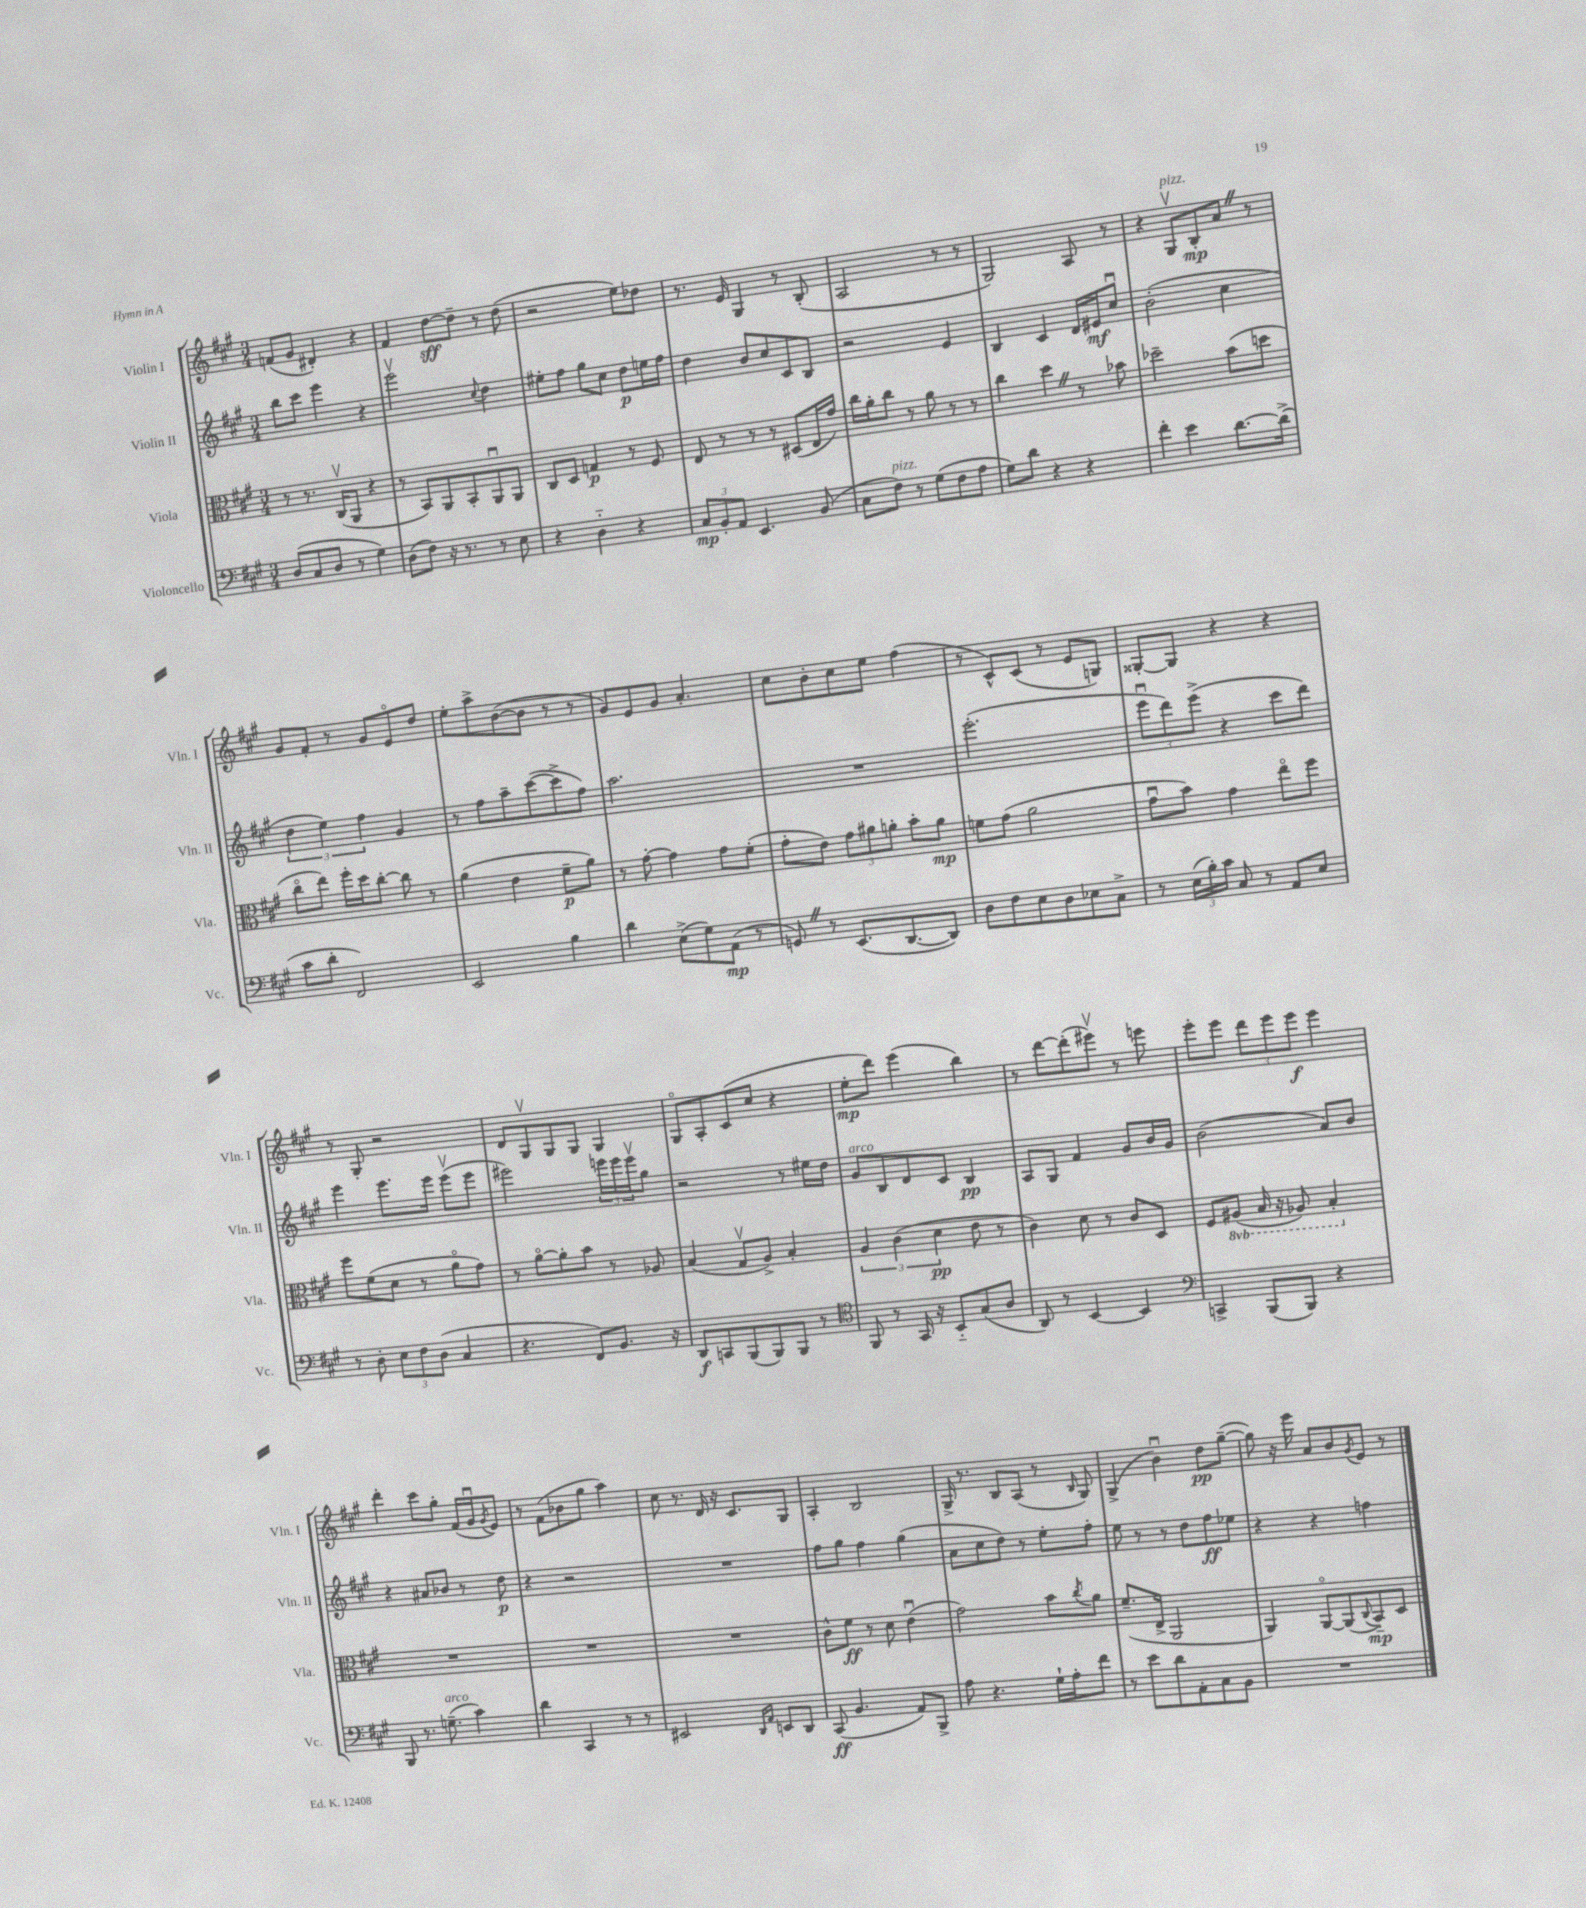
<<
\new StaffGroup <<
\new Staff = "s0" \with { instrumentName = "Violin I" shortInstrumentName = "Vln. I" } {
    \clef treble \key a \major \numericTimeSignature \time 3/4
    f'8( gis'8 dis'4-.) r4 |
    fis'4 d''8~\sff d''8-- r8 d''8( |
    r2 e''8) des''8 |
    r8. e'16 gis4 r8 b8-.( |
    a2 r8 r8 |
    gis2) a8 r8 |
    r4 gis8\upbow^\markup { \italic "pizz." } b8-.\mp a'8 \once \override BreathingSign.text = \markup { \musicglyph "scripts.caesura.straight" } \breathe r8 |
    gis'8 fis'8-. r8 gis'8 e'8\flageolet d''8 |
    e''8-. a''8-> b'8~( b'8 r8 r8 |
    gis'8) e'8 gis'8 a'4.-. |
    cis''8 b'8-. cis''8 e''8 fis''4( |
    r8 cis'8-^) cis'8( r8 e'8 g8) |
    gisis8~-. gisis8 r4 r4 |
    r8 gis8-. r2 |
    d'8 gis8\upbow gis8 gis8 gis4 |
    gis8\flageolet a8-. cis'8( cis''8 r4 |
    e''8-.\mp d'''8) e'''4( b''4) |
    r8 d'''8~ d'''8-.( eis'''8\upbow) r8 e'''8 |
    e'''8-. e'''8 \tuplet 3/2 { d'''8 e'''8 e'''8\f } e'''4 |
    d'''4-. cis'''8 gis''8-. fis'16( gis'16\downbow \acciaccatura { gis'8 } e'8) |
    r8 fis'8( bes'8 gis''8 a''4) |
    cis''8 r8. d'16 r16 cis'8. gis8 |
    a4-. b2 |
    gis16-> r8. b8 a8( r8 \grace { b16 } gis8) |
    gis4->( b'4\downbow) d''8\pp gis''8~--( |
    gis''8) r16 e'''16 a'8 b'8 \acciaccatura { gis'8 } e'8 r8 \bar "|." |
}
\new Staff = "s1" \with { instrumentName = "Violin II" shortInstrumentName = "Vln. II" } {
    \clef treble \key a \major \numericTimeSignature \time 3/4
    b''8 cis'''8 e'''4 r4 |
    e'''2\upbow \appoggiatura { cis''8 } d''4 |
    eis''8-. fis''8 gis''8 cis''8 d''8\p e''16 fis''16 |
    d''4 b'8 cis''8 cis'8 b8 |
    r2 e'4 |
    b4 cis'4 d'16 eis'16\mf cis''8\downbow |
    b'2-.( cis''4 |
    \tuplet 3/2 { d''4 e''4) fis''4 } gis'4 |
    r8 fis''8 a''8-- cis'''8~( cis'''8-> fis''8) |
    a''2. |
    R2. |
    e'''2.-.( |
    \tuplet 3/2 { e'''8\downbow d'''8) e'''8->( } r4 cis'''8 d'''8) |
    e'''4 e'''8. e'''16 e'''8\upbow( e'''8 |
    eis'''2) \tuplet 3/2 { e'''16 e'''16 e'''16\upbow } gis''8 |
    r2 r8 eis''16 d''16 |
    gis'8^\markup { \italic "arco" } b8 d'8 cis'8 b4\pp |
    a8 gis8 fis'4 gis'8 b'16 gis'16 |
    b'2( a'8) b'8 |
    r4 ais'8 bes'8 r8 d''8\p |
    r4 r2 |
    R2. |
    fis''8 gis''8 fis''4 gis''4( |
    a'8 cis''8 d''8) r8 e''8-. fis''8-. |
    e''8 r8 r8 d''8 fis''8\ff ees''8 |
    r4 r4 f''4 \bar "|." |
}
\new Staff = "s2" \with { instrumentName = "Viola" shortInstrumentName = "Vla." } {
    \clef alto \key a \major \numericTimeSignature \time 3/4 \set Staff.ottavationMarkups = #ottavation-simple-ordinals
    r8 r8. cis16\upbow( a,8 r4 |
    r8 b,8) a,8 b,8-. a,8\downbow a,8 |
    cis8 d8 g4\p r8 fis8 |
    e8 r8 r8 r8 dis8( e16 gis'16) |
    cis''16 a'16-. cis''8 r8 a'8 r8 r8 |
    cis''4 d''4 \once \override BreathingSign.text = \markup { \musicglyph "scripts.caesura.straight" } \breathe r8 bes'8 |
    des''2-- b'8( d''8 |
    cis''8\flageolet e''8) fis''16-. d''16 cis''8~-. cis''8 r8 |
    a'4( e'4 fis'8--\p a'8) |
    r8 gis'8~-. gis'4 gis'8 fis'8-.( |
    gis'8-. e'8) \tuplet 3/2 { gis'8 ais'8 a'8-. } b'8-. a'8\mp |
    f'8 gis'8( a'2 |
    gis'8\downbow b'8) gis'4 e''8\flageolet fis''8 |
    fis''8 fis'8( d'8 r8 a'8\flageolet gis'8) |
    r8 a'8~\flageolet a'8-. b'8 r8 aes8 |
    b4( gis8\upbow a8->) b4-. |
    \tuplet 3/2 { a4 cis'4( d'4\pp } e'8 r8 |
    cis'4) d'8 r8 cis'8 d8 |
    fis8 \ottava #-1 ais,8( b,16 r16 aes,8) b,4-. \ottava #0 |
    R2. |
    R2. |
    R2. |
    cis'8-^ fis'8\ff r8 d'8 e'4\downbow( |
    gis'2) b'8 \acciaccatura { cis''8 } a'8 |
    fis'8.--( e16-> a,2 |
    a,4) a,8~\flageolet a,8( \appoggiatura { cis8 } b,8-_\mp) d8 \bar "|." |
}
\new Staff = "s3" \with { instrumentName = "Violoncello" shortInstrumentName = "Vc." } {
    \clef bass \key a \major \numericTimeSignature \time 3/4
    d8( cis8 d8 r8 gis4) |
    d8( fis8) r16 r8. r8 e8 |
    r4 d4-_ r4 |
    \tuplet 3/2 { cis8\mp b,8-. a,8 } e,4. b,8( |
    cis8 fis8^\markup { \italic "pizz." }) r8 gis8( fis8 a8 |
    gis8) d'8 r4 r4 |
    fis'4-. e'4 d'8.~ d'16->( |
    cis'8 d'8-. fis,2) |
    e,2 b4 |
    d'4 e8->( gis8) a,8\mp( r8 |
    g,8) \once \override BreathingSign.text = \markup { \musicglyph "scripts.caesura.straight" } \breathe r8 e,8.( d,8.~ d,8) |
    d8 fis8 e8 d8 ees8 cis8-> |
    r8 \tuplet 3/2 { e16( b16-.) cis'16 } cis8 r8 a,8 e8 |
    r8 d8-. \tuplet 3/2 { e8 fis8 d8( } cis4 |
    r4. fis,8) b,8. r16 |
    d,8\f c,8 b,,8( b,,8) b,,8 r8 |
    \clef tenor fis,8 r8 gis,16 r16 b,8-_ gis8( a8 |
    a,8) r8 b,4~ b,4 |
    \clef bass c,4-> b,,8( b,,8) r4 |
    b,,8 r8. g8.--^\markup { \italic "arco" }( cis'4) |
    d'4 cis,4 r8 r8 |
    eis,2 \grace { d,16 a,16 } e,8 d,8 |
    cis,8\ff( b,4. a,8) b,,8-> |
    a8 r4. gis16-! a16-. fis'8 |
    r8 e'8 d'8 a,8-. cis8 b,8 |
    R2. \bar "|." |
}
>>
>>
\layout { \context { \Score \remove "Bar_number_engraver" } }
